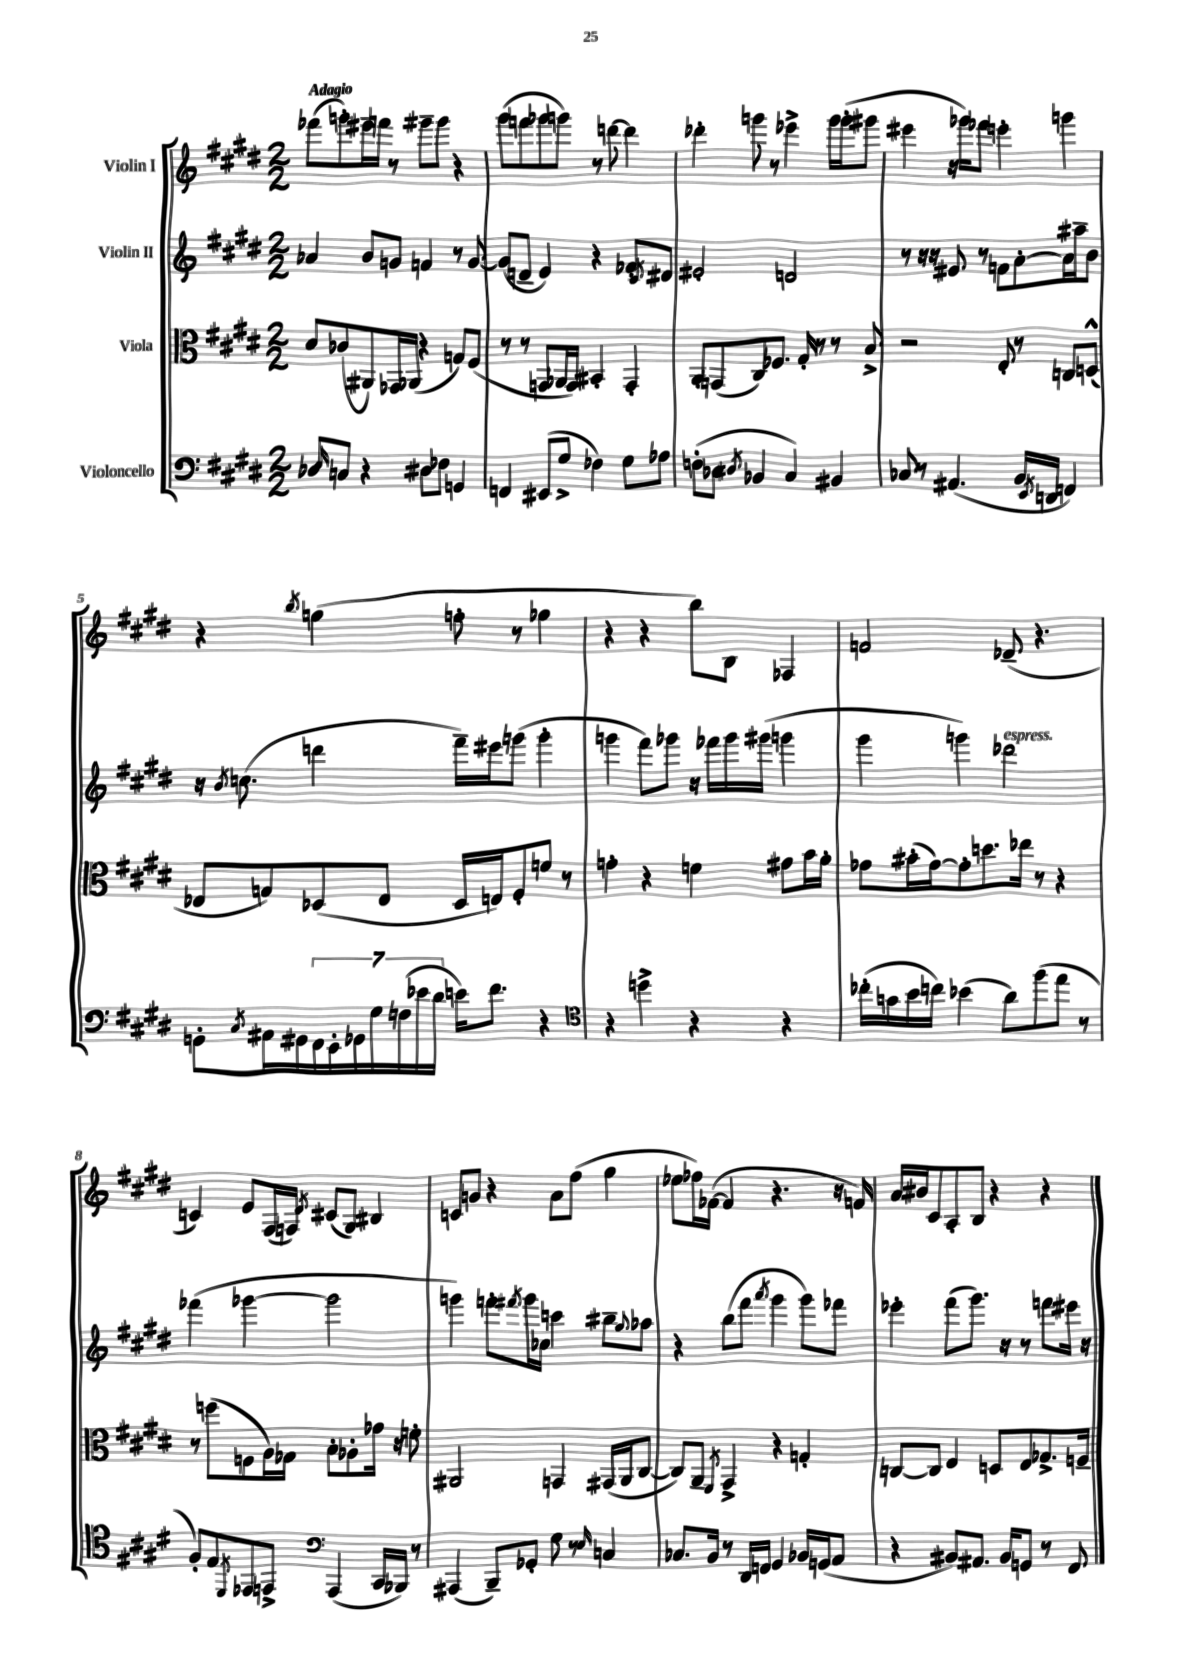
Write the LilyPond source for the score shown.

<<
\new StaffGroup <<
\new Staff = "s0" \with { instrumentName = "Violin I" } {
    \clef treble \key e \major \numericTimeSignature \time 2/2 \tempo "Adagio"
    fes'''8( g'''8-.) eis'''16-- f'''16 r8 gis'''8-- gis'''8 r4 |
    gis'''8( f'''8 ges'''8 g'''8) r8 d'''8~ d'''4 |
    des'''4-. g'''8 r8 ees'''4-> g'''16 g'''16-.( gis'''8 |
    eis'''4 r16 ges'''16) fes'''8 e'''4-. g'''4 |
    r4 \acciaccatura { b''8 } g''4( f''8-. r8 ges''4 |
    r4 r4 b''8) b8 fes4 |
    f'2 des'8--( r4. |
    c'4) e'8 fis16( f16) \acciaccatura { dis'8 } cis'8( gis8) bis4 |
    c'8 g'8 r4 a'8 fis''8( gis''4 |
    ees''8 fes''16) fes'16~( fes'4 r4. r16 f'16) |
    a'16 bis'16 cis'8 a8-. b8 r4 r4 \bar "|." |
}
\new Staff = "s1" \with { instrumentName = "Violin II" } {
    \clef treble \key e \major \numericTimeSignature \time 2/2
    aes'4 b'8 g'8 f'4 r8 g'8~ |
    g'8( d'8-- e'4) r4 fes'8-. \acciaccatura { cis'8 } dis'8 |
    eis'2-. d'2 |
    r8 r16 r16 eis'8 r8 f'8 a'8~-. a'16 ais''16-- b'8 |
    r16 \acciaccatura { b'8 } c''8.( d'''4 fis'''16--) eis'''16 g'''8( g'''4-. |
    g'''4 fis'''8) ges'''8 r16 fes'''16 ges'''16 gis'''16( g'''4 |
    gis'''4 g'''4) des'''2^\markup { \italic "espress." } |
    fes'''4( ges'''4~ ges'''2 |
    g'''4) f'''8-. \acciaccatura { fis'''8 } g'''16 ces''16 c'''4 bis''8-- \appoggiatura { gis''8 } aes''8 |
    r4 b''8( fis'''8 \acciaccatura { a'''8 } gis'''4 gis'''8) fes'''8 |
    ees'''4-. fis'''8( gis'''8.) r16 r8 f'''8 eis'''16 r16 \bar "|." |
}
\new Staff = "s2" \with { instrumentName = "Viola" } {
    \clef alto \key e \major \numericTimeSignature \time 2/2
    dis'8 ces'8( ais,8) ges,16 aes,16( r4 g8) fis8( |
    r8 r8 g,8 aes,16 g,16) bis,4-. g,4-. |
    a,8-. g,8( cis8) fes8. gis16-. r8 r8 b8-> |
    r2 e8-. r8 c8 d8-^( |
    ees8 g8) des8( ees8 des16 e16) fis8-. f'8 r8 |
    g'4-. r4 f'4 gis'8 b'16 a'16-. |
    ges'8 bis'16-.( ges'16~) ges'8-. d''8. ees''16 r8 r4 |
    r8 f''8( f8 a16) ges16 b8-. aes8-. ges'16 r16 f'8-. |
    ais,2 g,4 gis,16( ais,16 cis8~ |
    cis8) a,8-- \acciaccatura { fis,8 } gis,4-> r4 g4-. |
    c8~ c8 e4 d8 e8 ges8.-> f16-- \bar "|." |
}
\new Staff = "s3" \with { instrumentName = "Violoncello" } {
    \clef bass \key e \major \numericTimeSignature \time 2/2
    des8 \grace { e16 } c8 r4 dis8 fes8 g,4 |
    f,4 eis,8( gis8-> fes4) gis8 aes8 |
    f8-.( des8 \acciaccatura { dis8 } bes,4 cis4) bis,4 |
    ces8 r8 ais,4.( b,16 \acciaccatura { e,8 } d,16 f,4) |
    g,8-. \acciaccatura { cis8 } ais,16 gis,16 \tuplet 7/4 { fis,16 e,16-. ges,16 gis16 f16( ees'16 dis'16 } e'16) fis'8. r4 |
    \clef tenor r4 d''4-> r4 r4 |
    ces''16-.( g'16 b'16 c''16) bes'4( a'8) fis''8( e''8 r8 |
    fis8-.) e8 \acciaccatura { dis,8 } ees,8 e,8-> \clef bass a,,4( cis,16 bes,,16) r8 |
    ais,,4( b,,8--) ges,8-. gis8 r8 \grace { e16 } c4 |
    ces8. b,16 r8 dis,16 f,16 gis,4 bes,16 g,16( a,8 |
    r4 bis,8) ais,8. bis,16 g,8 r8 fis,8 \bar "|." |
}
>>
>>
